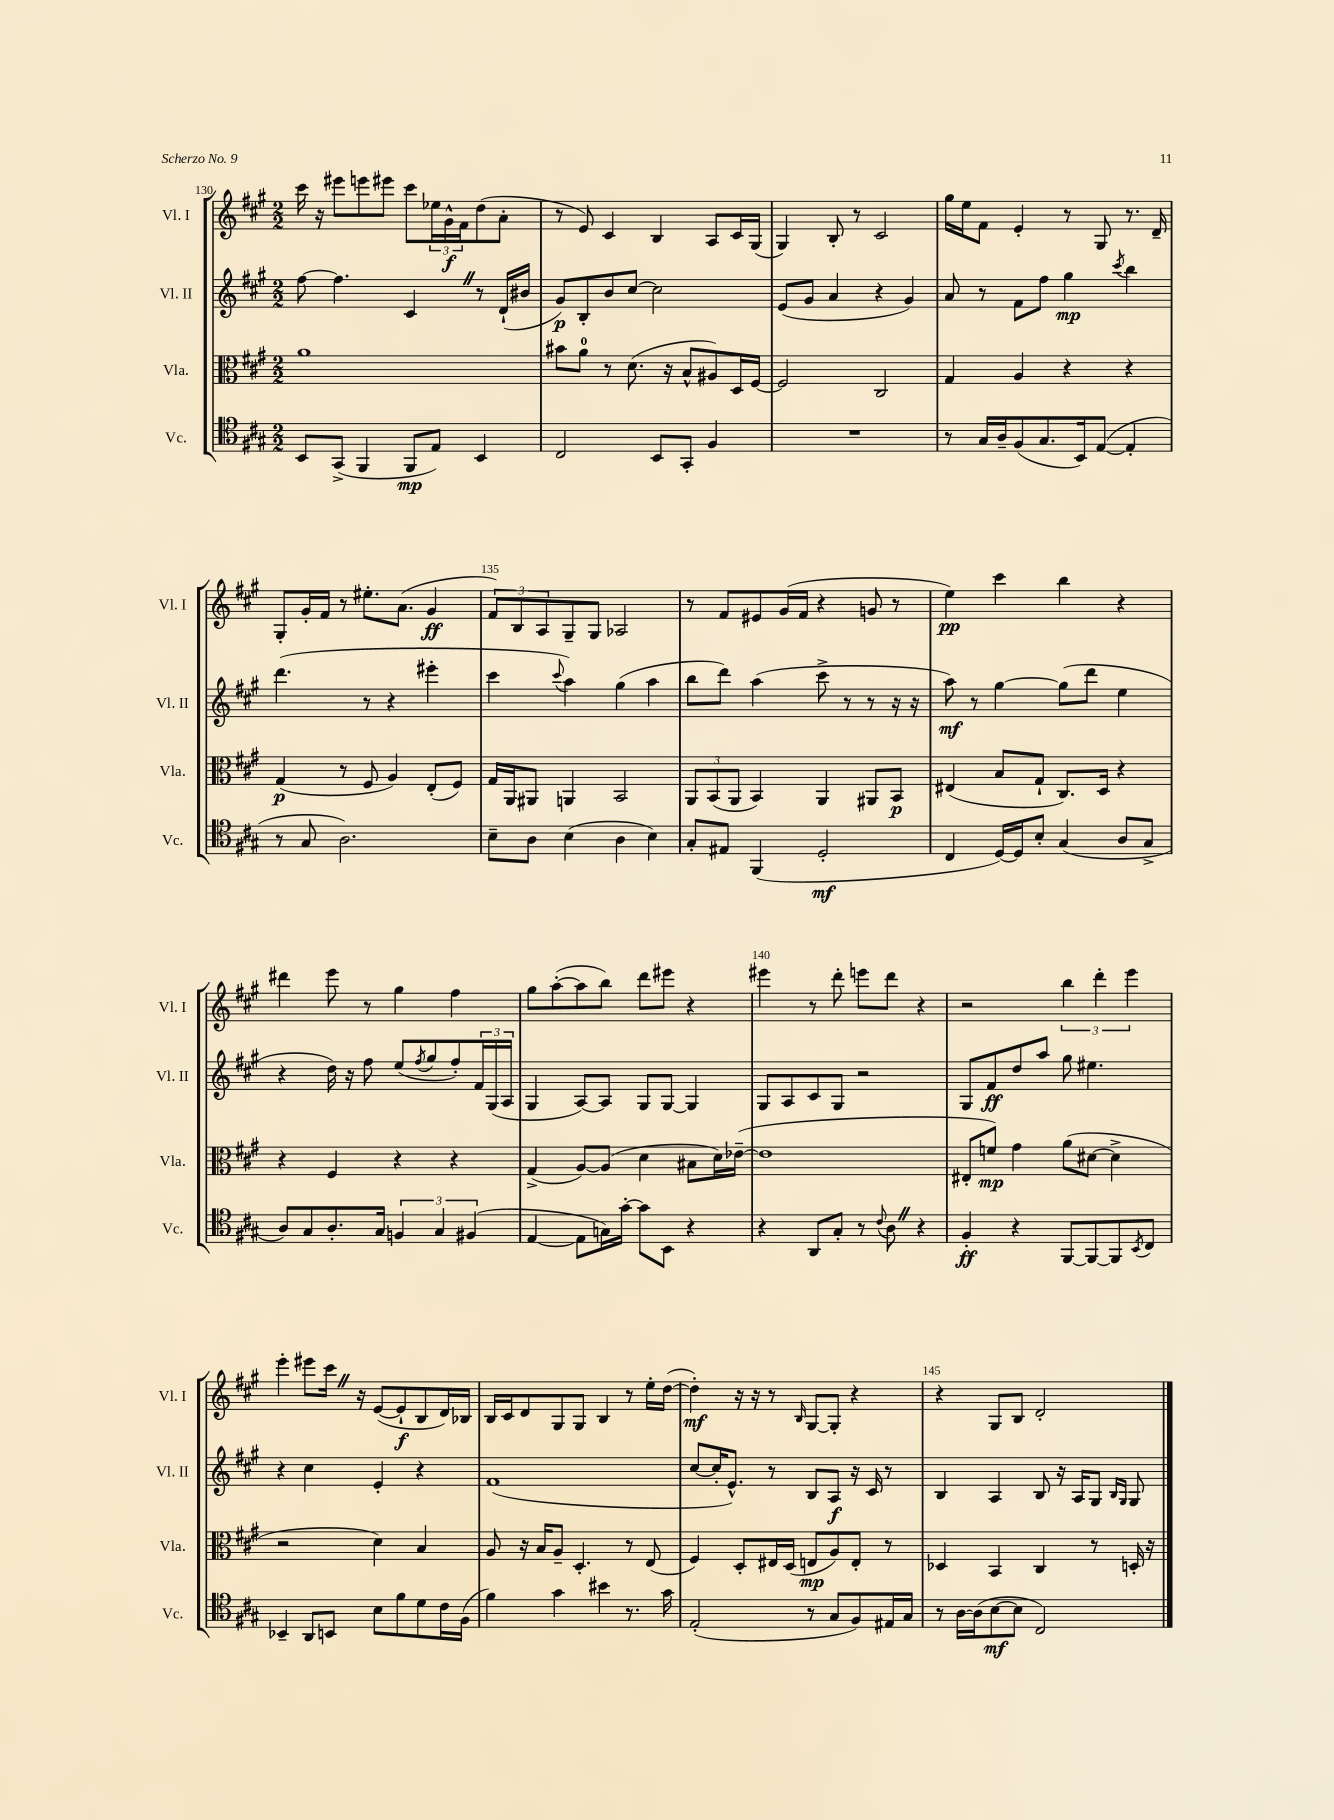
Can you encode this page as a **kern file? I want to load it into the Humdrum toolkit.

**kern	**kern	**kern	**kern
*staff4	*staff3	*staff2	*staff1
*clefC4	*clefC3	*clefG2	*clefG2
*k[f#c#g#]	*k[f#c#g#]	*k[f#c#g#]	*k[f#c#g#]
*M2/2	*M2/2	*M2/2	*M2/2
8BB/L	1a	[8ff#\	16ccc#\
.	.	.	16r
(8GG#^/J	.	4.ff#\]	8eee#\L
4FF#/	.	.	8eee\
.	.	.	8eee#\J
8FF#/L	.	4c#/	8ccc#\L
8E/J)	.	.	24ee-\L
.	.	.	24g#^^\
.	.	.	24f#\J
4BB/	.	8r	(8dd\
.	.	(16d`/LL	8a'\J
.	.	16b#/JJ	.
=	=	=	=
2C#/	8b#\L	8g#/L)	8r
.	8a\J	8B'/	8e/)
.	8r	8b/	4c#/
.	(8.d\	[8cc#/J	.
8BB/L	.	2cc#\]	4B/
.	16r	.	.
8GG#'/J	8B^^/L	.	.
4F#/	8A#/)	.	8A/L
.	16D/L	.	16c#/L
.	[16F#/JJ	.	(16G#/JJ
=	=	=	=
1r	2F#/]	(8e/L	4G#/)
.	.	8g#/J	.
.	.	4a/	8B'/
.	.	.	8r
.	2C#/	4r	2c#/
.	.	4g#/)	.
=	=	=	=
8r	4G#/	8a/	16gg#\LL
.	.	.	16ee\J
16G#/LL	.	8r	8f#\J
16A~/J	.	.	.
(8F#/	4A/	8f#\L	4e'/
8.G#/	.	8ff#\J	.
.	4r	4gg#\	8r
16BB/k)	.	.	.
([8E/J	.	.	8G#/
.	.	8qccc#/	.
4E'/]	4r	4bb\	8.r
.	.	.	16d~/
=	=	=	=
8r	(4G#/	(4.ddd\	8G#'/L
8G#/	.	.	16g#'/L
.	.	.	16f#/JJ
2.A\)	8r	.	8r
.	8F#/	8r	8.ee#'\L
.	4A/)	4r	.
.	.	.	(8.a\J
.	(8E'/L	4eee#'\	4g#/
.	8F#/J)	.	.
=	=	=	=
8B~\L	16G#/LL	4ccc#\	12f#/L)
.	16AA/J	.	.
.	.	.	12B/
8A\J	8AA#/J	.	.
.	.	.	12A/
.	.	8qqccc#/	.
(4B\	4AA/	4aa\)	8G#~/
.	.	.	8G#/J
4A\	2BB/	(4gg#\	2A-/
4B\)	.	4aa\	.
=	=	=	=
8G#'/L	12AA/L	8bb\L	8r
.	(12BB/	.	.
8E#/J	.	8ddd\J)	8f#/L
.	12AA/J	.	.
(4FF#/	4BB/)	(4aa\	8e#/
.	.	.	(16g#/L
.	.	.	16f#/JJ
2D'/	4AA/	8ccc#^\	4r
.	.	8r	.
.	8AA#/L	8r	8g/
.	8BB/J	16r	8r
.	.	16r	.
=	=	=	=
4C#/	(4E#/	8aa\)	4ee\)
.	.	8r	.
[16D/LL)	8B/L	[4gg#\	4ccc#\
16D/]J	.	.	.
8B'/J	8G#`/J	.	.
(4G#/	8.C#/L)	(8gg#\]L	4bb\
.	.	8ddd\J	.
.	16D/Jk	.	.
8A/L	4r	4ee\	4r
8G#^/J	.	.	.
=	=	=	=
8A/L)	4r	4r	4ddd#\
8G#/	.	.	.
8.A'/	4F#/	16dd\)	8eee\
.	.	16r	.
.	.	8ff#\	8r
16G#/Jk	.	.	.
6F/	4r	(8ee/L	4gg#\
.	.	8qff#/	.
.	.	8gg#/	.
6G#/	.	.	.
.	4r	8ff#'/)	4ff#\
(6F#/	.	.	.
.	.	24f#/L	.
.	.	(24G#/	.
.	.	24A/JJ	.
=	=	=	=
[4E/	(4G#^/	4G#/	8gg#\L
.	.	.	([8aa'\
8E\]L	[8A/L)	[8A/L)	8aa\]
16G\L)	(8A/]J	8A/]J	8bb\J)
[16g#'\JJ	.	.	.
8g#\]L	4d\	8G#/L	8ddd\L
8BB\J	.	[8G#/J	8eee#\J
4r	8B#\L	4G#/]	4r
.	16d\L)	.	.
.	([16e-~\JJ	.	.
=	=	=	=
4r	1e-]	8G#/L	4eee#\
.	.	8A/	.
8AA/L	.	8c#/	8r
8G#'/J	.	8G#/J	8ddd'\
8r	.	2r	8eee\L
8qqc#/	.	.	.
8A\	.	.	8ddd\J
4r	.	.	4r
=	=	=	=
4F#'/	8E#'/L	8G#/L	2r
.	8f/J)	8f#/	.
4r	4g#\	8dd/	.
.	.	8aa/J	.
[8FF#/L	(8a\L	8gg#\	6bb\
8FF#/_	[8d#\J	4.ee#\	.
.	.	.	6ddd'\
8FF#/]	4d#^\]	.	.
.	.	.	6eee\
8qBB/	.	.	.
8C#/J	.	.	.
=	=	=	=
4BB-~/	2r	4r	4eee'\
8AA/L	.	4cc#\	8eee#\L
8BB/J	.	.	16ccc#\Jk
.	.	.	16r
8B\L	4d\)	4e'/	([8e/L
8f#\	.	.	8e`/]
8d\	4B/	4r	8B/
16c#\L	.	.	16d/L)
(16F#\JJ	.	.	16B-/JJ
=	=	=	=
4f#\)	8A/	(1f#	16B/LL
.	.	.	16c#/J
.	16r	.	8d/
.	16B/LK	.	.
4g#\	8A~/J	.	8G#/
.	4.D'/	.	8G#/J
4b#\	.	.	4B/
8.r	8r	.	8r
.	(8E/	.	16ee'\LL
16g#\	.	.	([16dd\JJ
=	=	=	=
(2E'/	4F#/)	[8cc#/L	4dd'\])
.	.	16cc#'/]K	.
.	.	8.e^^/J)	.
.	8D'/L	.	16r
.	.	.	16r
.	16E#/L	8r	8r
.	(16D/JJ	.	.
.	.	.	16qqB/
8r	8E/L	8B/L	[8G#/L
8G#/L	8A/)	8A/J	8G#'/]J
8F#/)	8E'/J	16r	4r
.	.	16c#/	.
16E#/L	8r	8r	.
16G#/JJ	.	.	.
=	=	=	=
8r	4D-/	4B/	4r
[16A\LL	.	.	.
(16A\]J	.	.	.
[8B\	4BB/	4A/	8G#/L
8B\]J	.	.	8B/J
2C#/)	4C#/	8B/	2d'/
.	.	16r	.
.	.	16A/LK	.
.	8r	8G#/J	.
.	.	16qqB/LL	.
.	.	16qqG#/JJ	.
.	16D'/	8G#/	.
.	16r	.	.
==	==	==	==
*-	*-	*-	*-
